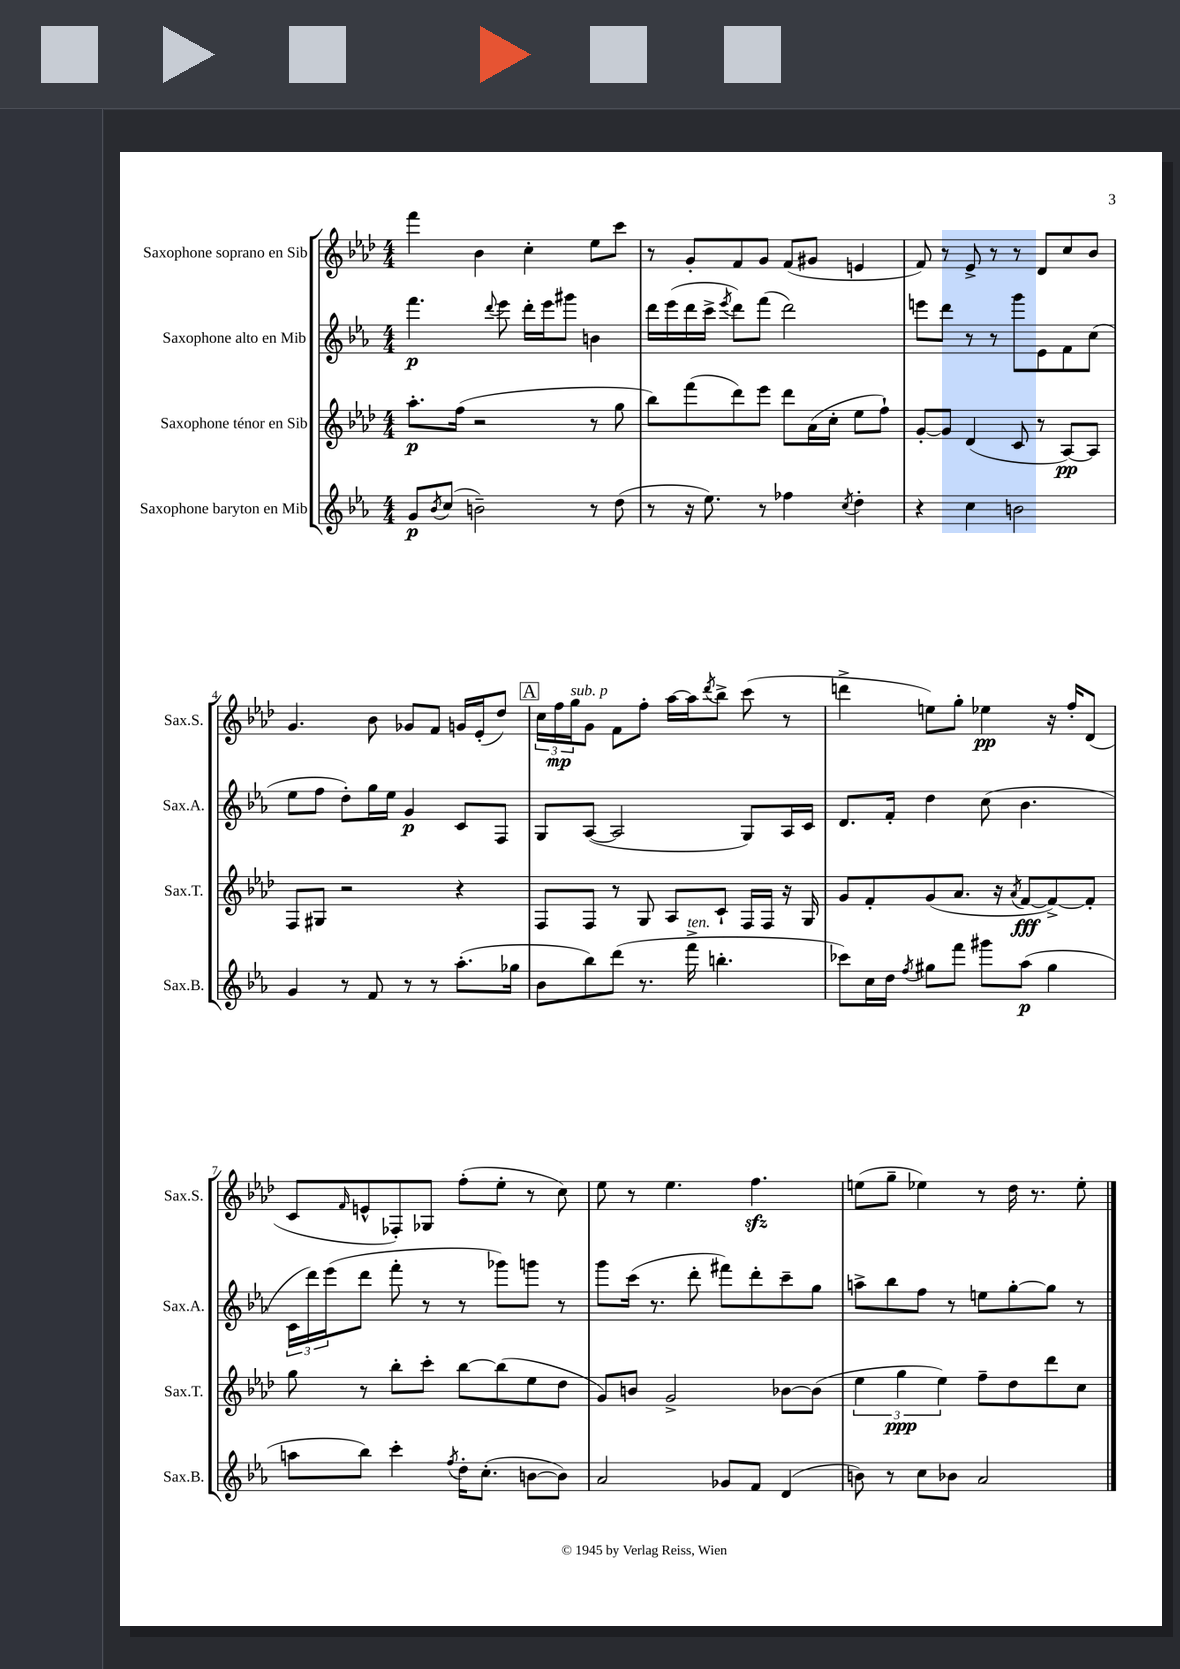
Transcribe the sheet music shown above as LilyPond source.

<<
\new StaffGroup <<
\new Staff = "s0" \with { instrumentName = "Saxophone soprano en Sib" shortInstrumentName = "Sax.S." } {
    \clef treble \key aes \major \numericTimeSignature \time 4/4
    f'''4 bes'4 c''4-. ees''8 c'''8 |
    r8 g'8-. f'8 g'8 f'8( gis'8 e'4 |
    f'8) r8 ees'8-> r8 r8 des'8 c''8 bes'8 |
    g'4. bes'8 ges'8 f'8 g'16 ees'16-.( des''8) |
    \mark \markup { \box "A" } \tuplet 3/2 { c''16 f''16\mp g''16^\markup { \italic "sub. p" } } g'8 f'8 f''8-. aes''16~ aes''16 \acciaccatura { des'''8 } bes''8-> c'''8( r8 |
    d'''4-> e''8) g''8-. ees''4\pp r16 f''16-. des'8( |
    c'8 \grace { f'16 } e'8-^ fes8-.) ges8 f''8-.( ees''8-. r8 c''8) |
    ees''8 r8 ees''4. f''4.\sfz |
    e''8( g''8-- ees''4) r8 des''16 r8. ees''8-. \bar "|." |
}
\new Staff = "s1" \with { instrumentName = "Saxophone alto en Mib" shortInstrumentName = "Sax.A." } {
    \clef treble \key ees \major \numericTimeSignature \time 4/4
    f'''4.\p \appoggiatura { d'''8 } ees'''8 d'''16-. ees'''16 gis'''8 b'4 |
    d'''16 ees'''16( d'''16 c'''16-> \acciaccatura { ees'''8 } d'''8) f'''8( d'''2) |
    e'''8 d'''8 r8 r8 g'''8 ees'8 f'8 c''8( |
    ees''8 f''8 d''8-.) g''16 ees''16 g'4\p c'8 f8 |
    \mark \markup { \box "A" } g8 aes8~( aes2 g8) aes16 c'16 |
    d'8. f'16-. d''4 c''8( bes'4. |
    \tuplet 3/2 { c'16 d'''16) ees'''16( } d'''8 f'''8-. r8 r8 ges'''8) g'''8 r8 |
    g'''8 c'''16( r8. d'''8-. fis'''8) d'''8-. c'''8-- g''8 |
    a''8-> bes''8 f''8 r8 e''8 g''8~-. g''8 r8 \bar "|." |
}
\new Staff = "s2" \with { instrumentName = "Saxophone ténor en Sib" shortInstrumentName = "Sax.T." } {
    \clef treble \key aes \major \numericTimeSignature \time 4/4
    aes''8.-.\p f''16( r2 r8 g''8 |
    bes''8) f'''8( des'''8) ees'''8 des'''8 aes'16( c''16-. ees''8 f''8-!) |
    g'8~-. g'8 des'4( c'8 r8 aes8~\pp) aes8 |
    f8 gis8 r2 r4 |
    \mark \markup { \box "A" } f8 f8 r8 g8 aes8 c'8-! f16 f16 r16 g16 |
    g'8 f'8-. g'8( aes'8. r16 \acciaccatura { aes'8 } f'8~\fff f'8~->) f'8-. |
    g''8 r8 bes''8-. c'''8-. bes''8~ bes''8( ees''8 des''8 |
    g'8) b'8 g'2-> bes'8~ bes'8( |
    \tuplet 3/2 { ees''4 g''4\ppp ees''4) } f''8-- des''8 des'''8 c''8 \bar "|." |
}
\new Staff = "s3" \with { instrumentName = "Saxophone baryton en Mib" shortInstrumentName = "Sax.B." } {
    \clef treble \key ees \major \numericTimeSignature \time 4/4
    g'8\p \acciaccatura { bes'8 } c''8( b'2--) r8 d''8( |
    r8 r16 ees''8.) r8 fes''4 \acciaccatura { c''8 } d''4-. |
    r4 c''4 b'2 |
    g'4 r8 f'8 r8 r8 aes''8.-.( ges''16 |
    \mark \markup { \box "A" } bes'8 bes''8) d'''8( r8. f'''16->^\markup { \italic "ten." } b''4.-. |
    ces'''8) c''16 d''16 \acciaccatura { f''8 } gis''8 f'''8 gis'''8 aes''8\p( gis''4 |
    a''8 bes''8) c'''4-. \acciaccatura { f''8 } d''16-. c''8.-.( b'8~ b'8) |
    aes'2 ges'8 f'8 d'4( |
    b'8) r8 c''8 bes'8 aes'2 \bar "|." |
}
>>
>>
